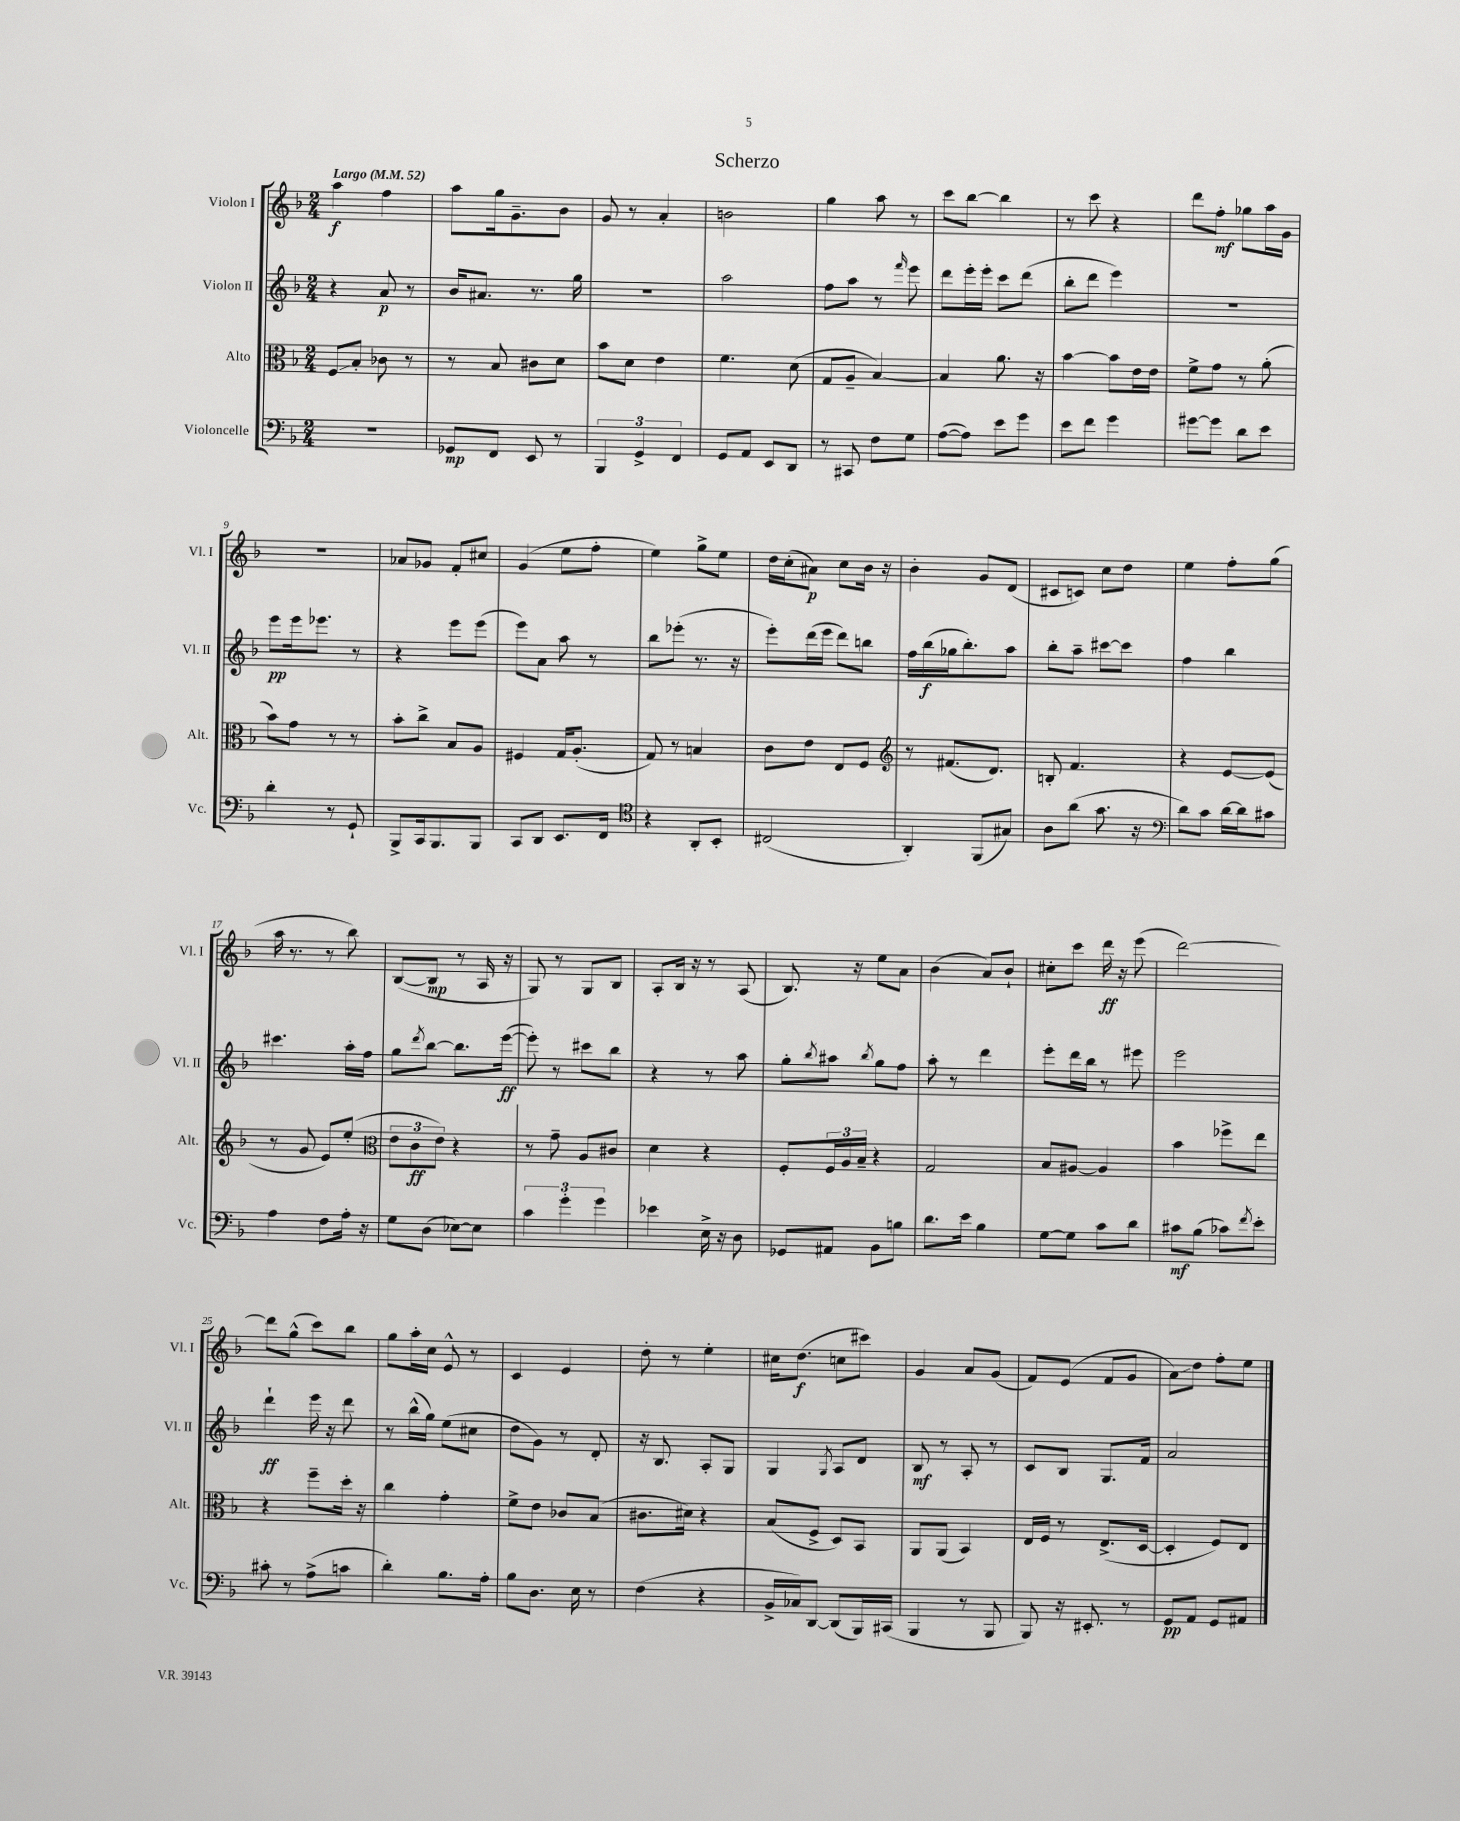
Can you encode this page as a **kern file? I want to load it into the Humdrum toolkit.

**kern	**kern	**kern	**kern
*staff4	*staff3	*staff2	*staff1
*clefF4	*clefC3	*clefG2	*clefG2
*k[b-]	*k[b-]	*k[b-]	*k[b-]
*M2/4	*M2/4	*M2/4	*M2/4
*MM52	*MM52	*MM52	*MM52
2r	8F/L	4r	4aa\
.	8B-'/J	.	.
.	8c-\	8a/	4ff\
.	8r	8r	.
=	=	=	=
8GG-/L	8r	16b-/LK	8aa\L
.	.	8.a#/J	.
8FF/J	8B-/	.	16gg\k
.	.	.	8.g~\
8EE/	8c#\L	8.r	.
8r	8d\J	.	8b-\J
.	.	16gg\	.
=	=	=	=
6BBB-/	8b-\L	2r	8g/
.	8d\J	.	8r
6GG^/	.	.	.
.	4e\	.	4a'/
6FF/	.	.	.
=	=	=	=
8GG/L	4.f\	2aa\	2b\
8AA/J	.	.	.
8EE/L	.	.	.
8DD/J	(8d\	.	.
=	=	=	=
8r	8G/L	8ff\L	4gg\
8CC#/	8A~/J	8aa\J	.
8F\L	[4B-/)	8r	8aa\
.	.	16qqfff/	.
8G\J	.	8eee\	8r
=	=	=	=
([8A\L	4B-/]	8ddd\L	8ccc\L
8A\]J)	.	16eee'\L	[8bb-\J
.	.	16eee'\JJ	.
8e\L	8.a\	8ccc\L	4bb-\]
8g\J	.	(8ddd\J	.
.	16r	.	.
=	=	=	=
8e\L	[4b-\	8bb-'\L	8r
8f\J	.	8ddd\J	8ccc\
4g\	8b-\]L	4eee\)	4r
.	16e\L	.	.
.	16e\JJ	.	.
=	=	=	=
[8g#\L	8f^\L	2r	8ddd\L
8g#\]J	8g\J	.	8ff'\J
8d\L	8r	.	8gg-\L
8e\J	(8a'\	.	16aa\L
.	.	.	16g\JJ
=	=	=	=
4d'\	8b-\L)	8eee\L	2r
.	8g\J	16eee\k	.
.	.	8.eee-\J	.
8r	8r	.	.
8GG`/	8r	8r	.
=	=	=	=
8BBB-^/L	8b-'\L	4r	8a-/L
16CC/k	8cc^\J	.	8g-/J
8.BBB-/	.	.	.
.	8B-/L	8eee\L	8f'/L
8BBB-/J	8A/J	(8eee\J	8cc#/J
=	=	=	=
8CC/L	4F#/	8eee\L)	(4g/
8DD/J	.	8a\J	.
8.EE/L	16G/LK	8aa\	8ee\L
.	(8.A'/J	.	.
.	.	8r	8ff'\J
16FF/Jk	.	.	.
=	=	=	=
*clefC4	*	*	*
4r	8G/)	8bb-\L	4ee\)
.	8r	(8eee-'\J	.
8AA'/L	4B/	8.r	8gg^\L
8BB-'/J	.	.	8ee\J
.	.	16r	.
=	=	=	=
(2C#/	8c\L	8eee'\L)	16dd\LL
.	.	.	(16cc'\J
.	8e\J	(16ddd\L	8a#\J)
.	.	16eee\JJ	.
.	8E/L	8ddd\L)	8cc\L
.	8F/J	8bb\J	16b-\Jk
.	.	.	16r
=	=	=	=
*	*clefG2	*	*
4AA'/)	8r	16ff\LL	4b-'\
.	.	(16bb-\	.
.	(8.f#/L	16gg-\J	.
.	.	8.bb-'\)	.
(8FF/L	.	.	8g/L
.	8.d/J)	.	.
8G#/J)	.	8aa\J	(8d/J
=	=	=	=
8A\L	8B'/	8bb-'\L	8c#/L
(8a\J	4.f/	8aa~\J	8c/J)
8.g\	.	[8ccc#\L	8cc\L
.	.	8ccc#\]J	8dd\J
16r	.	.	.
=	=	=	=
*clefF4	*	*	*
8d\L)	4r	4ff\	4ee\
8c\J	.	.	.
[16d\LL	[8e/L	4bb-\	8ff'\L
16d\]J	.	.	.
8c#\J	(8e/]J	.	(8gg\J
=	=	=	=
4A\	8r	4.ccc#\	16aa\
.	.	.	8.r
.	8g/	.	.
8F\L	8e/L)	.	8r
16A'\Jk	(8ee'/J	16aa'\LL	8bb-\)
16r	.	16ff\JJ	.
=	=	=	=
*	*clefC3	*	*
8G\L	12e\L	8gg\L	([8B-/L
.	12c\	.	.
.	.	8qddd/	.
(8D\J	.	[8bb-\J	8B-/]J
.	12e\J)	.	.
[8E-\L)	4r	8.bb-\]L	8r
8E-\]J	.	.	16A/
.	.	([16eee\Jk	16r
=	=	=	=
6c\	8r	8eee'\])	8G/)
.	8g~\	8r	8r
6g'\	.	.	.
.	8A/L	8ccc#\L	8G/L
6g\	.	.	.
.	8c#/J	8bb-\J	8B-/J
=	=	=	=
4e-\	4d\	4r	8A'/L
.	.	.	16B-/Jk
.	.	.	16r
16E^\	4r	8r	8r
16r	.	.	.
8D\	.	8aa\	(8A/
=	=	=	=
8GG-/L	8F'/L	8gg'\L	8.B-/)
.	.	8qbb-/	.
8AA#/J	24F/L	8aa#\J	.
.	24A/	.	.
.	.	.	16r
.	24B-~/JJ	.	.
.	.	8qbb-/	.
8BB-\L	4r	8gg\L	8ee\L
8B\J	.	8ff\J	8a\J
=	=	=	=
8.d\L	2G/	8aa'\	(4b-\
.	.	8r	.
16e\Jk	.	.	.
4B-\	.	4ddd\	8a/L)
.	.	.	8b-`/J
=	=	=	=
[8G\L	8B-/L	8eee'\L	8cc#'\L
8G\]J	[8A#/J	16ddd\L	8ccc\J
.	.	16bb-\JJ	.
8c\L	4A#/]	8r	16ddd\
.	.	.	16r
8d\J	.	8eee#\	(8eee\
=	=	=	=
8c#\L	4b-\	2eee\	[2ddd\)
(8B-\J	.	.	.
8c-\L)	8ff-^\L	.	.
8qf/	.	.	.
8e'\J	8ee\J	.	.
=	=	=	=
8c#'\	4r	4ddd`\	8ddd\]L
8r	.	.	(8gg^^\J
(8A^\L	8ff~\L	16eee\	8ccc\L)
.	.	16r	.
8c\J	16dd'\Jk	8ddd\	8bb-\J
.	16r	.	.
=	=	=	=
4d'\)	4cc\	8r	8gg\L
.	.	(16bb-^^\LL	16aa'\L
.	.	16gg\JJ)	16cc\JJ
8.B-\L	4g'\	(8ee\L	8e^^/
.	.	8cc#\J	8r
16A'\Jk	.	.	.
=	=	=	=
8B-\L	8f^\L	8dd\L	4c/
8.D\J	8e\J	8g\J)	.
.	8c-/L	8r	4e/
16E\	.	.	.
8r	(8B-/J	8d'/	.
=	=	=	=
(4F\	8.c#\L	16r	8dd'\
.	.	8.B-/	.
.	.	.	8r
.	16d#\Jk)	.	.
4r	4r	8A'/L	4ee'\
.	.	8G/J	.
=	=	=	=
16BB-^/LL	(8B-/L	4G/	16cc#\LK
16C-/J)	.	.	(8.dd\J
[8DD/J	8F^/J	.	.
.	.	8qG/	.
(8DD/]L	8D/L)	8A/L	8cc\L
16BBB-/L)	8BB-/J	8d/J	8ccc#\J)
(16CC#/JJ	.	.	.
=	=	=	=
4BBB-/	8AA/L	8B-/	4g/
.	(8AA/J	8r	.
8r	4BB-/)	8A'/	8a/L
8BBB-/	.	8r	(8g/J
=	=	=	=
8BBB-/)	16E/LL	8c/L	8f/L)
.	16F/JJ	.	.
16r	8r	8B-/J	(8e/J
8.EE#'/	.	.	.
.	(8.E^/L	8.G/L	8f/L
8r	.	.	8g/J
.	[16D/Jk	16f/Jk	.
=	=	=	=
8GG/L	4D'/]	2a/	8a\L)
8AA/J	.	.	8dd\J
8GG/L	8F/L)	.	8ff'\L
8AA#/J	8E/J	.	8ee\J
==	==	==	==
*-	*-	*-	*-
